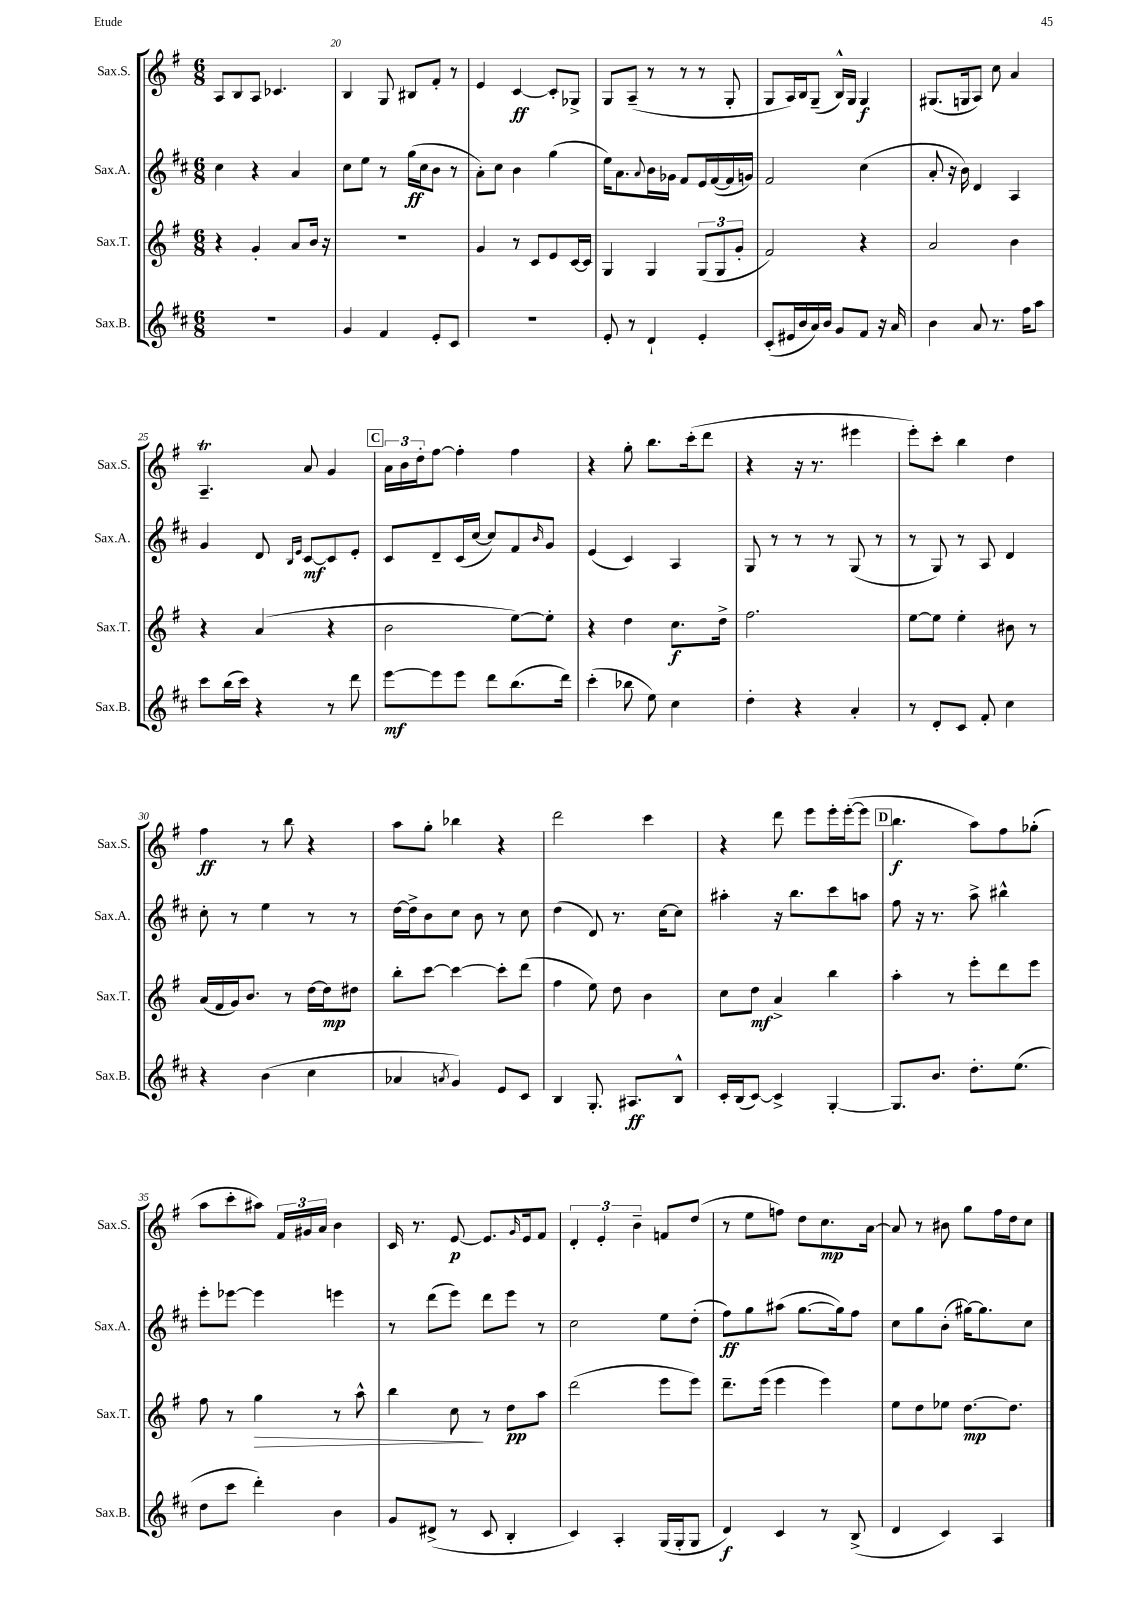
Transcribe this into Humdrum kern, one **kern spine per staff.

**kern	**dynam	**kern	**dynam	**kern	**dynam	**kern	**dynam
*part4	*part4	*part3	*part3	*part2	*part2	*part1	*part1
*staff4	*staff4	*staff3	*staff3	*staff2	*staff2	*staff1	*staff1
*I"Sax.B.	*	*I"Sax.T.	*	*I"Sax.A.	*	*I"Sax.S.	*
*I'Sax.B.	*	*I'Sax.T.	*	*I'Sax.A.	*	*I'Sax.S.	*
*clefG2	*	*clefG2	*	*clefG2	*	*clefG2	*
*k[f#c#]	*	*k[f#]	*	*k[f#c#]	*	*k[f#]	*
*M6/8	*	*M6/8	*	*M6/8	*	*M6/8	*
=19	=19	=19	=19	=19	=19	=19	=19
2.r	.	4r	.	4cc#\	.	8A/L	.
.	.	.	.	.	.	8B/	.
.	.	4g'/	.	4r	.	8A/J	.
.	.	.	.	.	.	4.c-X/	.
.	.	8a/L	.	4a/	.	.	.
.	.	16b/Jk	.	.	.	.	.
.	.	16r	.	.	.	.	.
=20	=20	=20	=20	=20	=20	=20	=20
4g/	.	2.r	.	8cc#\L	.	4B/	.
.	.	.	.	8ee\J	.	.	.
4f#/	.	.	.	8r	.	8G/	.
.	.	.	.	(16gg\LL	ff	8B#X/L	.
.	.	.	.	16cc#\J	.	.	.
8e'/L	.	.	.	8b\J	.	8f#'/J	.
8c#/J	.	.	.	8r	.	8r	.
=21	=21	=21	=21	=21	=21	=21	=21
2.r	.	4g/	.	8a'\L)	.	4e/	.
.	.	.	.	8cc#\J	.	.	.
.	.	8r	.	4b\	.	[4c/	ff
.	.	8c/L	.	.	.	.	.
.	.	8e/	.	(4gg\	.	8c'/L]	.
.	.	[16c/L	.	.	.	8G-X^/J	.
.	.	16c/JJ]	.	.	.	.	.
=22	=22	=22	=22	=22	=22	=22	=22
8e'/	.	4G/	.	16ee\KL)	.	8G/L	.
.	.	.	.	8.a\	.	.	.
8r	.	.	.	.	.	(8A~/J	.
.	.	.	.	8qqa/	.	.	.
4d`/	.	4G/	.	16b\L	.	8r	.
.	.	.	.	16g-X\JJ	.	.	.
.	.	.	.	8f#/L	.	8r	.
4e'/	.	(12G/L	.	16e/L	.	8r	.
.	.	.	.	([16f#/	.	.	.
.	.	12G/	.	.	.	.	.
.	.	.	.	16f#/]	.	8G'/	.
.	.	12g'/J	.	.	.	.	.
.	.	.	.	16gn/JJ)	.	.	.
=23	=23	=23	=23	=23	=23	=23	=23
(8c#'/L	.	2f#/)	.	2f#/	.	8G/L	.
16e#X/L	.	.	.	.	.	16A/L)	.
16b/	.	.	.	.	.	16B/J	.
16a/)	.	.	.	.	.	(8G~/J	.
16b/JJ	.	.	.	.	.	.	.
8g/L	.	.	.	.	.	16B^^/LL)	.
.	.	.	.	.	.	16G/JJ	.
8f#/J	.	4r	.	(4cc#\	.	4G/	f
16r	.	.	.	.	.	.	.
16a/	.	.	.	.	.	.	.
=24	=24	=24	=24	=24	=24	=24	=24
4b\	.	2a/	.	8a'/	.	(8.G#X/L	.
.	.	.	.	16r	.	.	.
.	.	.	.	16b\)	.	16Gn/k	.
8a/	.	.	.	4d/	.	8A/J)	.
8.r	.	.	.	.	.	8cc\	.
.	.	4b\	.	4A/	.	4a/	.
16ff#\KL	.	.	.	.	.	.	.
8aa\J	.	.	.	.	.	.	.
!!LO:LB:g=z
=25	=25	=25	=25	=25	=25	=25	=25
8ccc#\L	.	4r	.	4g/	.	4.AT~/	.
(16bb\L	.	.	.	.	.	.	.
16ccc#\JJ)	.	.	.	.	.	.	.
4r	.	(4a/	.	8d/	.	.	.
.	.	.	.	16qqB/LL	.	.	.
.	.	.	.	16qqe/JJ	.	.	.
.	.	.	.	[8c#/L	mf	8a/	.
8r	.	4r	.	8c#/]	.	4g/	.
8ddd\	.	.	.	8e'/J	.	.	.
!!LO:REH:place=s1:t=C
=26	=26	=26	=26	=26	=26	=26	=26
[8eee\L	mf	2b\	.	8c#/L	.	24a\LL	.
.	.	.	.	.	.	24b\	.
.	.	.	.	.	.	24dd'\J	.
8eee\]	.	.	.	8d~/	.	[8ff#\J	.
8eee\J	.	.	.	(16c#/L	.	4ff#'\]	.
.	.	.	.	[16cc#/JJ	.	.	.
8ddd\L	.	.	.	8cc#/L])	.	.	.
(8.bb\	.	[8ee\L)	.	8f#/	.	4ff#\	.
.	.	.	.	16qqb/	.	.	.
.	.	8ee'\J]	.	8g/J	.	.	.
16ddd\Jk)	.	.	.	.	.	.	.
=27	=27	=27	=27	=27	=27	=27	=27
(4ccc#'\	.	4r	.	(4e/	.	4r	.
8bb-X\	.	4dd\	.	4c#/)	.	8gg'\	.
8ee\)	.	.	.	.	.	8.bb\L	.
4cc#\	.	8.cc\L	f	4A/	.	.	.
.	.	.	.	.	.	(16ccc'\k	.
.	.	.	.	.	.	8ddd\J	.
.	.	16dd^\Jk	.	.	.	.	.
=28	=28	=28	=28	=28	=28	=28	=28
4dd'\	.	2.ff#\	.	8G/	.	4r	.
.	.	.	.	8r	.	.	.
4r	.	.	.	8r	.	16r	.
.	.	.	.	.	.	8.r	.
.	.	.	.	8r	.	.	.
4a'/	.	.	.	(8G/	.	4eee#X\	.
.	.	.	.	8r	.	.	.
=29	=29	=29	=29	=29	=29	=29	=29
8r	.	[8ee\L	.	8r	.	8eee'\L)	.
8d'/L	.	8ee\J]	.	8G/)	.	8ccc'\J	.
8c#/J	.	4ee'\	.	8r	.	4bb\	.
8f#'/	.	.	.	8A/	.	.	.
4cc#\	.	8b#X\	.	4d/	.	4dd\	.
.	.	8r	.	.	.	.	.
!!LO:LB:g=z
=30	=30	=30	=30	=30	=30	=30	=30
4r	.	(16a/LL	.	8cc#'\	.	4ff#\	ff
.	.	16f#/	.	.	.	.	.
.	.	16g/J)	.	8r	.	.	.
.	.	8.b/J	.	.	.	.	.
(4b\	.	.	.	4ee\	.	8r	.
.	.	8r	.	.	.	8bb\	.
4cc#\	.	[16dd\LL	.	8r	.	4r	.
.	.	16dd\J]	mp	.	.	.	.
.	.	8dd#X\J	.	8r	.	.	.
=31	=31	=31	=31	=31	=31	=31	=31
4a-X/	.	8bb'\L	.	[16dd\LL	.	8aa\L	.
.	.	.	.	16dd^\J]	.	.	.
.	.	[8ccc\J	.	8b\	.	8gg'\J	.
8qan/	.	.	.	.	.	.	.
4g/)	.	4ccc\_	.	8cc#\J	.	4bb-X\	.
.	.	.	.	8b\	.	.	.
8e/L	.	8ccc'\L]	.	8r	.	4r	.
8c#/J	.	(8ddd\J	.	8cc#\	.	.	.
=32	=32	=32	=32	=32	=32	=32	=32
4B/	.	4ff#\	.	(4dd\	.	2ddd\	.
8.G'/	.	8ee\)	.	8d/)	.	.	.
.	.	8dd\	.	8.r	.	.	.
8.A#X/L	ff	.	.	.	.	.	.
.	.	4b\	.	.	.	4ccc\	.
.	.	.	.	[16cc#\KL	.	.	.
8B^^/J	.	.	.	8cc#\J]	.	.	.
=33	=33	=33	=33	=33	=33	=33	=33
16c#'/LL	.	8cc\L	.	4aa#X'\	.	4r	.
(16B/J	.	.	.	.	.	.	.
[8c#/J)	.	8dd\J	mf	.	.	.	.
4c#^/]	.	4a^/	.	16r	.	8ddd\	.
.	.	.	.	8.bb\L	.	.	.
.	.	.	.	.	.	8eee\L	.
[4G'/	.	4bb\	.	8ccc#\	.	16eee'\L	.
.	.	.	.	.	.	([16eee'\J	.
.	.	.	.	8aan\J	.	8eee\J]	.
!!LO:REH:place=s1:t=D
=34	=34	=34	=34	=34	=34	=34	=34
8.G/L]	.	4aa'\	.	8ff#\	.	4.bb\	f
.	.	.	.	16r	.	.	.
8.b/J	.	.	.	8.r	.	.	.
.	.	8r	.	.	.	.	.
8.dd'\L	.	8eee'\L	.	8aa^\	.	8aa\L)	.
.	.	8ddd\	.	4bb#X^^\	.	8ff#\	.
(8.ee\J	.	.	.	.	.	.	.
.	.	8eee\J	.	.	.	(8gg-X'\J	.
!!LO:LB:g=z
=35	=35	=35	=35	=35	=35	=35	=35
8dd\L	.	8ff#\	.	8eee'\L	.	8aa\L	.
8ccc#\J	.	8r	.	[8eee-X\J	.	8ccc'\	.
!	!	!	!LO:HP:b	!	!	!	!
4ddd'\)	.	4gg\	>	4eee-\]	.	8aa#X\J)	.
.	.	.	.	.	.	24f#/LL	.
.	.	.	.	.	.	24g#X/	.
.	.	.	.	.	.	24a/JJ	.
4b\	.	8r	.	4eeen\	.	4b\	.
.	.	8aa^^\	.	.	.	.	.
=36	=36	=36	=36	=36	=36	=36	=36
8g/L	.	4bb\	.	8r	.	16c/	.
.	.	.	.	.	.	8.r	.
(8d#X^/J	.	.	.	(8ddd\L	.	.	.
8r	.	8cc\	.	8eee\J)	.	[8e/	p
8c#/	.	8r	]	8ddd\L	.	8.e/L]	.
4B'/	.	8dd\L	pp	8eee\J	.	.	.
.	.	.	.	.	.	16qqg/	.
.	.	.	.	.	.	16e/k	.
.	.	8aa\J	.	8r	.	8f#/J	.
=37	=37	=37	=37	=37	=37	=37	=37
4c#/)	.	(2ddd\	.	2cc#\	.	6d'/	.
.	.	.	.	.	.	6e'/	.
4A'/	.	.	.	.	.	.	.
.	.	.	.	.	.	6b~\	.
(16G/LL	.	8eee\L	.	8ee\L	.	8fn/L	.
16G'/J	.	.	.	.	.	.	.
8G/J	.	8eee\J)	.	(8dd'\J	.	(8dd/J	.
=38	=38	=38	=38	=38	=38	=38	=38
4d/)	f	8.ddd~\L	.	8ff#\L)	ff	8r	.
.	.	.	.	8gg\	.	8ee\L	.
.	.	(16eee\Jk	.	.	.	.	.
4c#/	.	4eee\	.	(8aa#X\J	.	8ffn\J)	.
.	.	.	.	[8.gg\L	.	8dd\L	.
8r	.	4eee\)	.	.	.	8.cc\	mp
.	.	.	.	16gg\k])	.	.	.
(8B^/	.	.	.	8ff#\J	.	.	.
.	.	.	.	.	.	[16a\Jk	.
=39	=39	=39	=39	=39	=39	=39	=39
4d/	.	8ee\L	.	8cc#\L	.	8a/]	.
.	.	8dd\	.	8gg\	.	8r	.
4c#/)	.	8ee-X\J	.	(8b'\J	.	8b#X\	.
.	.	[8.dd\L	mp	[16gg#X\KL)	.	8gg\L	.
.	.	.	.	8.gg#\]	.	.	.
4A/	.	.	.	.	.	16ff#\L	.
.	.	8.dd\J]	.	.	.	16dd\J	.
.	.	.	.	8cc#\J	.	8cc\J	.
==	==	==	==	==	==	==	==
*-	*-	*-	*-	*-	*-	*-	*-
